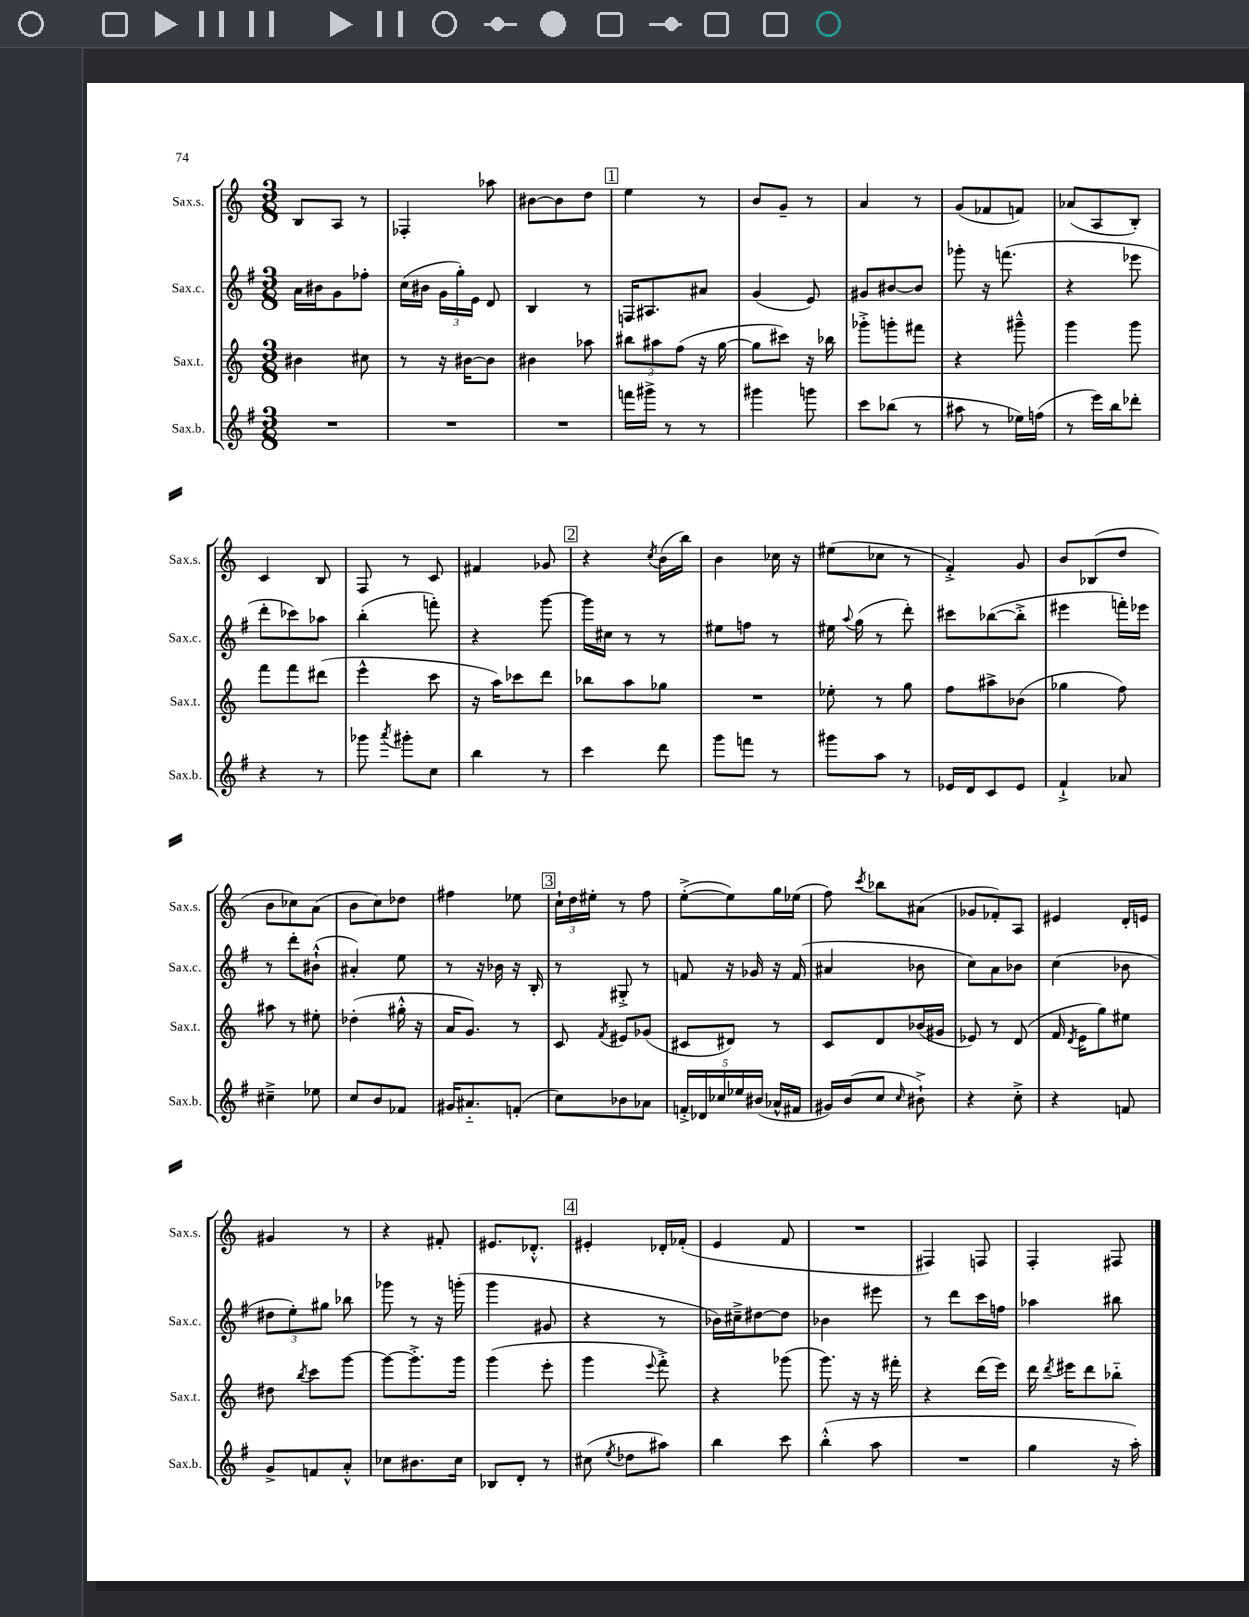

**kern	**kern	**kern	**kern
*staff4	*staff3	*staff2	*staff1
*clefG2	*clefG2	*clefG2	*clefG2
*k[f#]	*k[]	*k[f#]	*k[]
*M3/8	*M3/8	*M3/8	*M3/8
4.r	4b#	16a	8B
.	.	16b#	.
.	.	8g	8A
.	8cc#	8ff-'	8r
=	=	=	=
4.r	8r	(16cc	4F-'
.	.	16b#	.
.	16r	24g	.
.	.	24gg')	.
.	[16b#	.	.
.	.	24e	.
.	8b#]	8d	8aa-
=	=	=	=
4.r	4b#	4B	[8b#
.	.	.	8b#]
.	8aa-	8r	8dd
=	=	=	=
16fff	12bb#	16F	4ee
16ggg#^	.	8.A#	.
.	12aa#	.	.
8r	.	.	.
.	(12ff	.	.
8r	16r	8a#	8r
.	[16gg	.	.
=	=	=	=
4ggg#	8gg]	(4g	8b
.	8ccc#)	.	8g~
8ggg	16r	8e)	8r
.	16bb-	.	.
=	=	=	=
8ccc	8ggg-'^	8g#	4a
(8bb-	8ggg'	[8b#	.
8r	8fff#	8b#]	8r
=	=	=	=
8aa#	4r	8ggg-'	(8g
8r	.	16r	8f-
.	.	(8.fff	.
16ee-)	8ggg#~^^	.	8f)
(16ff	.	.	.
=	=	=	=
8r	4ggg	4r	(8a-
16eee)	.	.	8A
16bb	.	.	.
8ddd-'	8ggg	8eee-	8B')
=	=	=	=
4r	8fff	8ddd'	4c
.	8fff	8ccc-)	.
8r	(8ddd#	8aa-	8B
=	=	=	=
8ggg-	4eee^^	(4bb'	8F
8qaaa	.	.	.
8ggg#'	.	.	8r
8cc	8ccc	8fff')	8c
=	=	=	=
4bb	16r	4r	4f#
.	16aa)	.	.
.	8ccc-	.	.
8r	8ddd	[8ggg	8g-
=	=	=	=
4ccc	8bb-	16ggg]	4r
.	.	16cc#	.
.	8aa	8r	.
.	.	.	8qcc
8ddd	8gg-	8r	(16b
.	.	.	16bb)
=	=	=	=
8ggg	4.r	8ee#	4b
8fff	.	8ff	.
8r	.	8r	16cc-
.	.	.	16r
=	=	=	=
8ggg#	8ee-'	16ee#	(8ee#
.	.	8qqaa	.
.	.	(16gg	.
8aa	8r	8r	8cc-
8r	8gg	8ddd')	8r
=	=	=	=
16e-	8ff	8ccc#	4f'^)
16d	.	.	.
8c	8aa#^	([8bb-	.
8e-	(8b-	8bb-'^]	8g
=	=	=	=
4f#`^	4gg-	4eee#	8b
.	.	.	(8B-
8a-	8ff)	16fff')	8dd
.	.	16eee-	.
=	=	=	=
4cc#~^	8aa#	8r	8b
.	8r	8ddd'	8cc-)
8ee-	8ee#'	(8b#`^^	(8a
=	=	=	=
8cc	(4dd-'	4a#')	8b
8b	.	.	8cc)
8f-	16gg#'^^	8ee	8dd-
.	16r	.	.
=	=	=	=
16g#	16a	8r	4ff#
8.a#'~	8.g)	.	.
.	.	16r	.
.	.	16b-	.
(8f'	8r	16r	8ee-
.	.	16B'	.
=	=	=	=
8cc)	8c	8r	24cc`
.	.	.	24dd
.	.	.	24ee#'
.	8qf	.	.
8b-	8e#	8G#'^	8r
8a-	(8g-	8r	8ff
=	=	=	=
20f'^	8c#	8f	([8ee'^
20d-	.	.	.
20cc-	.	.	.
.	8d#)	16r	8ee])
20ee-	.	.	.
.	.	16g-	.
(20b#	.	.	.
16a-^^	8r	16r	16gg
16f#	.	(16f	(16ee-
=	=	=	=
16g#)	8c	4a#	8ff)
(16b	.	.	.
.	.	.	8qccc
8cc	8d	.	8bb-
16qqcc	.	.	.
8b#`^)	(16b-	8b-	(8a#
.	16g#	.	.
=	=	=	=
4r	8e-)	8cc)	8g-
.	8r	8a	8f-')
8cc'^	(8d	8b-	8A
=	=	=	=
4r	16f	(4cc	4e#
.	8qd	.	.
.	16e	.	.
.	8gg)	.	.
8f	8ee#	8b-	16d'
.	.	.	16e
=	=	=	=
8g^	8dd#	12dd#	4g#
.	.	12ee')	.
.	8qbb	.	.
8f	8ccc	.	.
.	.	12gg#	.
8a'^^	[8ggg	8bb-	8r
=	=	=	=
8cc-	8ggg_	8ggg-	4r
8.b#	8.ggg'^]	8r	.
.	.	16r	8f#'
16cc-	16ggg	(16ggg'	.
=	=	=	=
8B-	(4ggg	4ggg	8.e#
8d'	.	.	.
.	.	.	8.d-'^^
8r	8eee'	8g#	.
=	=	=	=
(8cc#	4ggg	4r	4e#'
8qee	.	.	.
8dd-	.	.	.
.	8qqeee	.	.
8aa#)	8fff'^)	8r	16d-'
.	.	.	(16f-'
=	=	=	=
4bb	4r	16b-)	4e
.	.	16cc#~^	.
.	.	[8dd#	.
8ccc	(8ggg-	8dd#]	8f
=	=	=	=
(4bb'^^	8.ggg)	4b-	4.r
.	16r	.	.
8aa	16r	8eee#	.
.	16fff#'	.	.
=	=	=	=
4.r	4r	8r	4F#)
.	.	8ddd	.
.	(16ddd	16ccc	8F
.	16eee)	16ff	.
=	=	=	=
4gg	16ddd	4aa-	4F'
.	8qddd	.	.
.	16eee#	.	.
.	8ddd	.	.
16r	8bb-'~	8bb#	8F#
16aa')	.	.	.
==	==	==	==
*-	*-	*-	*-
